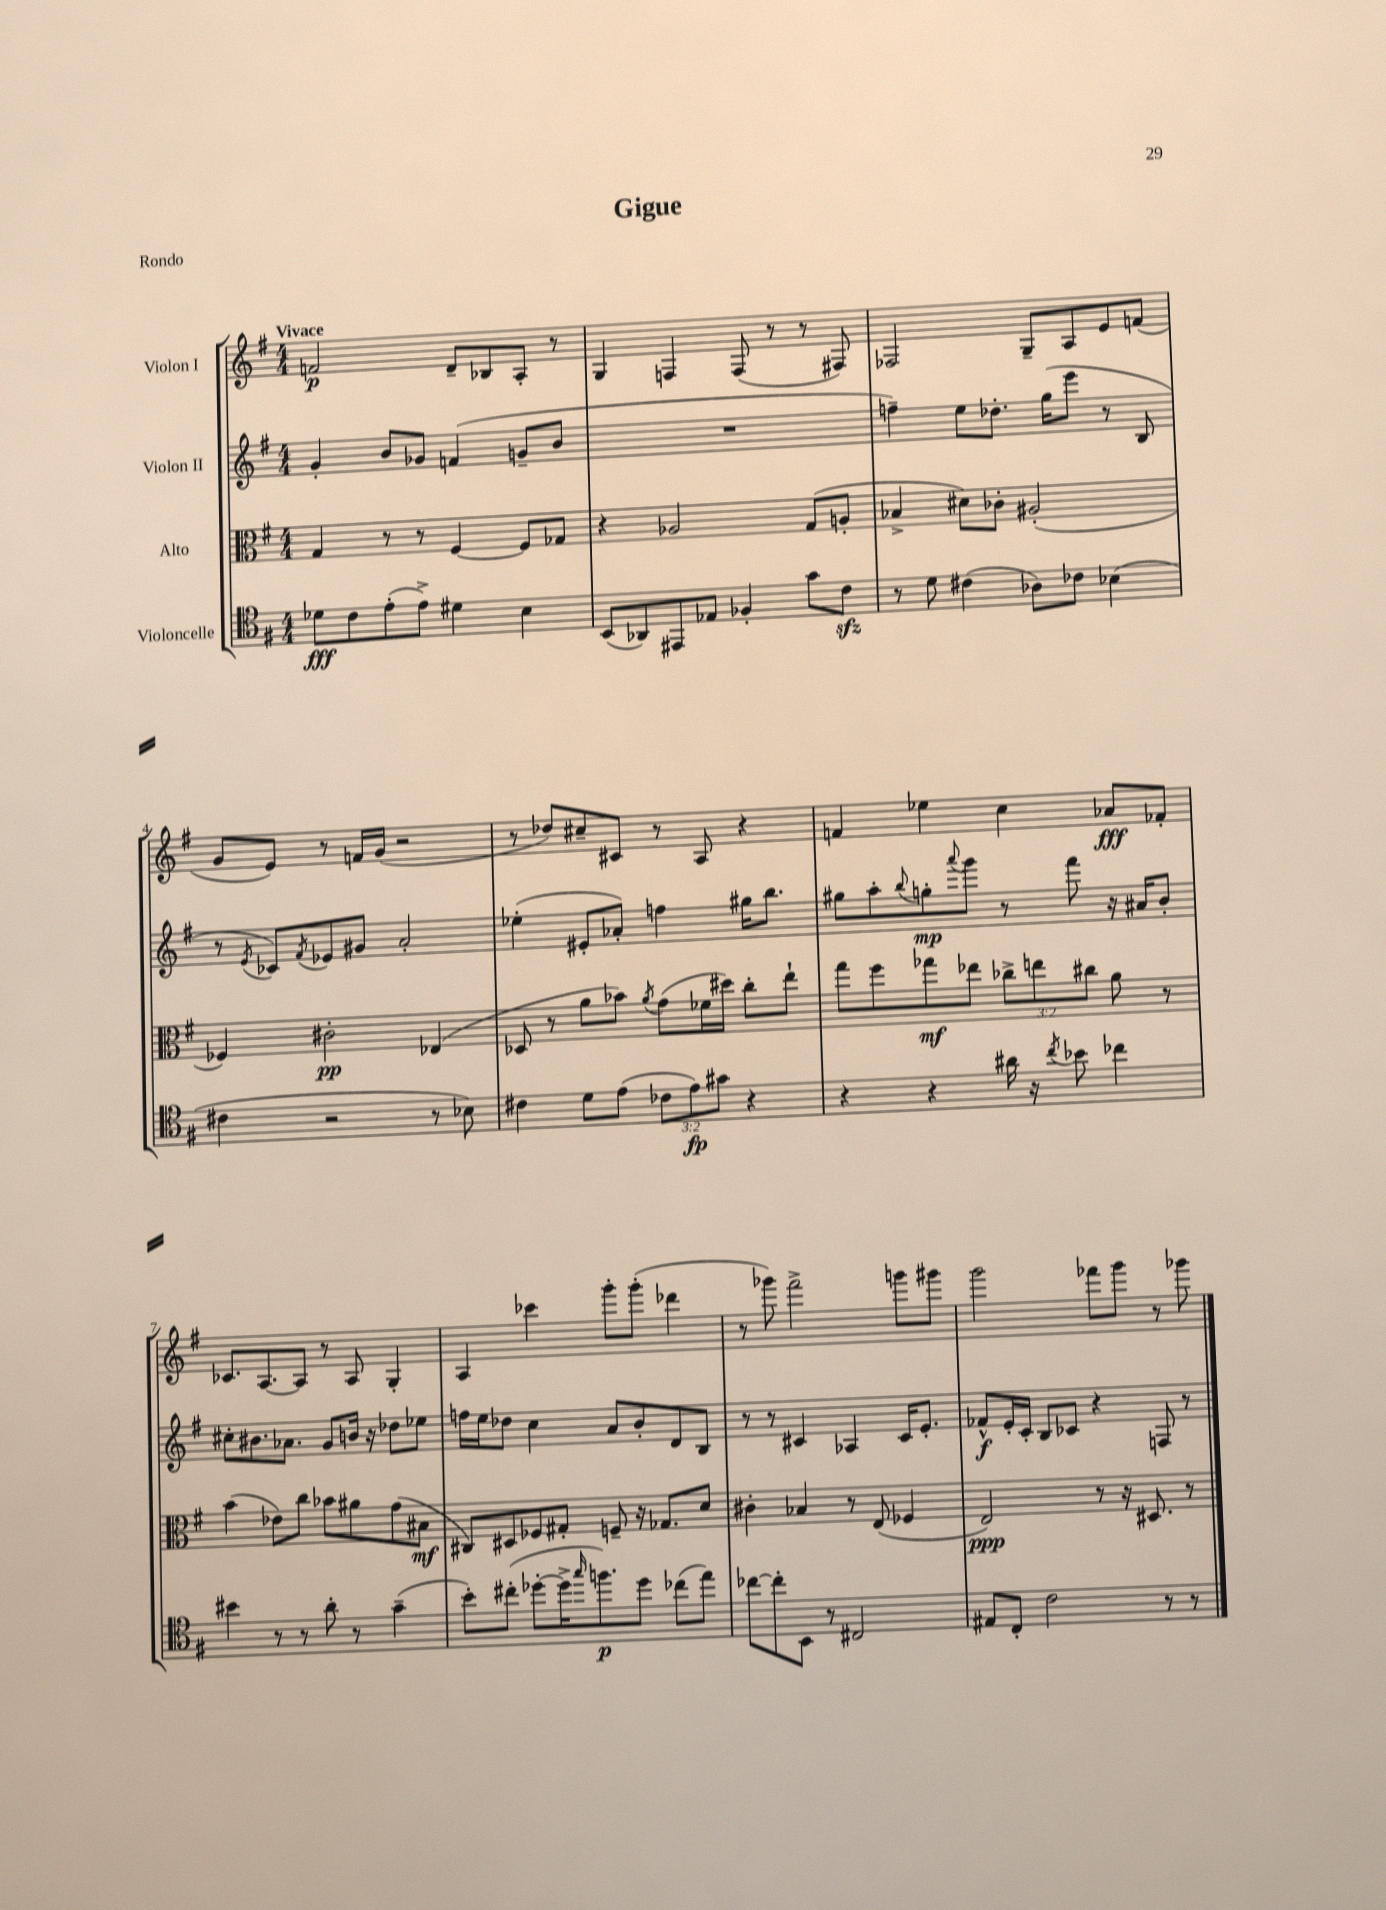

**kern	**kern	**kern	**kern
*staff4	*staff3	*staff2	*staff1
*clefC4	*clefC3	*clefG2	*clefG2
*k[f#]	*k[f#]	*k[f#]	*k[f#]
*M4/4	*M4/4	*M4/4	*M4/4
8d-	4G	4g'	2f
8c	.	.	.
(8e'	8r	8b	.
8e^)	8r	8g-	.
4d#	[4F#	(4f	8d~
.	.	.	8B-
4B	8F#]	8g~	8A'
.	8G-	8b	8r
=	=	=	=
(8BB	4r	1r	4G
8AA-)	.	.	.
8EE#	2A-	.	4F
8E-	.	.	.
4F-'	.	.	(8F
.	.	.	8r
8g	(8G	.	8r
8c	8A'	.	8F#)
=	=	=	=
8r	4B-^	4ff~)	2F-
8d	.	.	.
(4c#	8d#)	8ee	.
.	8c-'	8.dd-'	.
8A-)	(2A#'	.	8G~
.	.	(16gg	.
8c-	.	8eee	8A
(4B-	.	8r	8e
.	.	8B	(8f
=	=	=	=
4c#	4F-)	8r	8g
.	.	8qe	.
.	.	8c-)	8e)
.	.	8qf#	.
2r	2c#'	8e-	8r
.	.	8g#	16f
.	.	.	(16g
.	.	2a'	2r
8r	(4E-	.	.
8B-)	.	.	.
=	=	=	=
4c#	8D-	(4ee-'	8r
.	8r	.	8dd-)
8d	8a	8e#'	8cc#~
(8e	8b-)	8a-')	8c#
.	8qa	.	.
12c-	(8g	4ff	8r
12e)	.	.	.
.	16f-	.	8A
12g#	.	.	.
.	16dd#)	.	.
4r	8cc'	16gg#	4r
.	.	8.bb	.
.	8ee`	.	.
=	=	=	=
4r	8gg	8gg#	4f
.	8ff#	8aa'	.
.	.	8qqbb	.
4r	8gg-	8gg'	4ee-
.	.	8qqaaa	.
.	8ee-	8ggg	.
16a#	12cc-^	8r	4cc
16r	.	.	.
.	12ee	.	.
8qcc	.	.	.
8b-	.	8fff#	.
.	12cc#	.	.
4cc-	8a	16r	8a-
.	.	16a#	.
.	8r	8b'	8f-'
=	=	=	=
4b#	(4b	8cc#'	8.c-
.	.	8.b#	.
.	.	.	[8.A
8r	8e-)	.	.
.	.	8.a-	.
8r	8cc	.	8A]
8a'	8b-	8g	8r
8r	8a#	16b	8A
.	.	16r	.
(4g~	(8g	8dd-	4G'
.	8B#	8ee-	.
=	=	=	=
8b')	8C#)	16ff	4A
.	.	16ee	.
(8cc#'	8D#	8dd-	.
[8dd-'	8F-	4cc	4ccc-
16dd-^]	8G#'	.	.
16qqgg	.	.	.
8.ff)	.	.	.
.	8F~	8a	8ggg'
8dd-	16r	8b'	(8ggg'
.	8.G-	.	.
(8cc-	.	8d	4ddd-
8ee)	8d	8B	.
=	=	=	=
[8cc-	4c#'	8r	8r
8cc-']	.	8r	8ggg-)
8BB	4B-	4c#	2fff#^
8r	.	.	.
2C#	8r	4A-	.
.	(8E	.	.
.	4F-	16c#	8ggg
.	.	8.e'	.
.	.	.	8ggg#
=	=	=	=
8E#	2E)	8f-^^	2ggg
8C'	.	16e'	.
.	.	16c'	.
2c	.	8B	.
.	.	8c-	.
.	8r	4r	8fff-
.	16r	.	8ggg
.	8.D#	.	.
8r	.	8F	8r
8r	8r	8r	8ggg-
==	==	==	==
*-	*-	*-	*-
